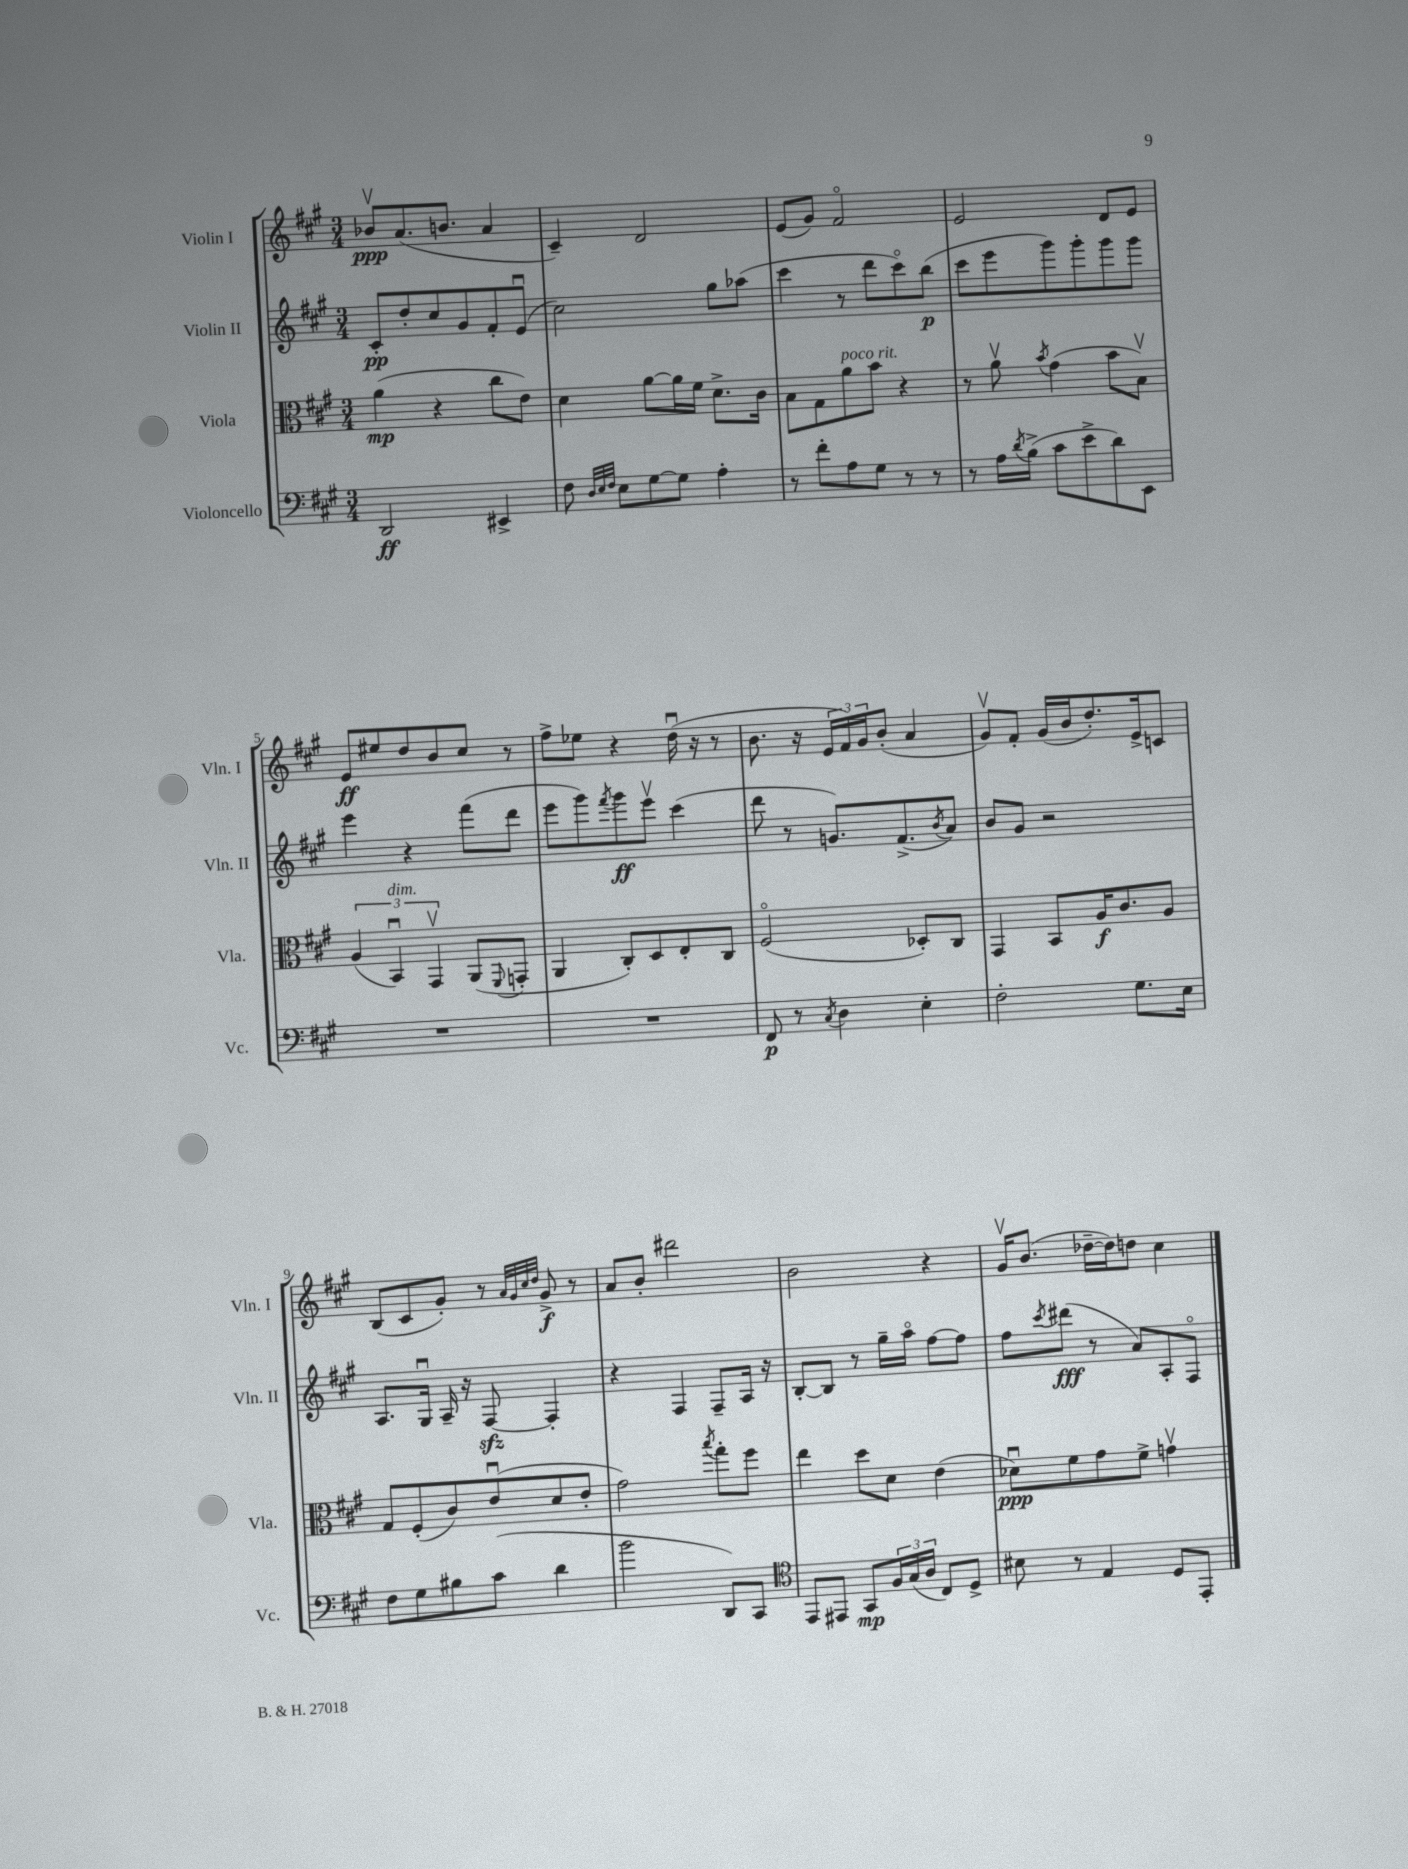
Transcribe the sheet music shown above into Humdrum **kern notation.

**kern	**dynam	**kern	**dynam	**kern	**dynam	**kern	**dynam
*part4	*part4	*part3	*part3	*part2	*part2	*part1	*part1
*staff4	*staff4	*staff3	*staff3	*staff2	*staff2	*staff1	*staff1
*I"Violoncello	*	*I"Viola	*	*I"Violin II	*	*I"Violin I	*
*I'Vc.	*	*I'Vla.	*	*I'Vln. II	*	*I'Vln. I	*
*clefF4	*	*clefC3	*	*clefG2	*	*clefG2	*
*k[f#c#g#]	*	*k[f#c#g#]	*	*k[f#c#g#]	*	*k[f#c#g#]	*
*M3/4	*	*M3/4	*	*M3/4	*	*M3/4	*
=1	=1	=1	=1	=1	=1	=1	=1
2DD/	ff	(4a\	mp	8c#'/L	pp	8b-Xv/L	ppp
.	.	.	.	8dd'/	.	(8.a/	.
.	.	4r	.	8cc#/	.	.	.
.	.	.	.	.	.	8.bn/J	.
.	.	.	.	8g#/	.	.	.
4EE#X^/	.	8cc#\L	.	8f#'/	.	4a/	.
.	.	8e\J)	.	(8eu/J	.	.	.
=2	=2	=2	=2	=2	=2	=2	=2
8F#\	.	4d\	.	2cc#\)	.	4c#~/)	.
32qqD/LLL	.	.	.	.	.	.	.
32qqE/	.	.	.	.	.	.	.
32qqF#/JJJ	.	.	.	.	.	.	.
8E\L	.	.	.	.	.	.	.
[8G#\	.	[8a\L	.	.	.	2d/	.
8G#\J]	.	16a\L]	.	.	.	.	.
.	.	16f#\JJ	.	.	.	.	.
4A'\	.	8.d^\L	.	8gg#\L	.	.	.
.	.	.	.	(8aa-X\J	.	.	.
.	.	16c#\Jk	.	.	.	.	.
=3	=3	=3	=3	=3	=3	=3	=3
8r	.	8B\L	.	4ccc#\	.	(8e/L	.
8f#'\L	.	8G#\	.	.	.	8g#/J)	.
!	!	!LO:TX:a:i:t=poco rit.	!	!	!	!	!
8A\	.	8a\	.	8r	.	2f#/	.
8G#\J	.	8b\J	.	8ddd\L	.	.	.
8r	.	4r	.	8ccc#\)	.	.	.
8r	.	.	.	(8bb\J	p	.	.
=4	=4	=4	=4	=4	=4	=4	=4
8r	.	8r	.	8ccc#\L	.	2e/	.
16A\LL	.	8av\	.	8eee\	.	.	.
8qd/	.	.	.	.	.	.	.
(16B^\JJ	.	.	.	.	.	.	.
.	.	8qb/	.	.	.	.	.
8c#\L	.	(4g#\	.	8ggg#\)	.	.	.
8e^\	.	.	.	8ggg#'\	.	.	.
8d\)	.	8b\L	.	8ggg#\	.	8d/L	.
8EE\J	.	8Bv\J)	.	8ggg#\J	.	8e/J	.
!!LO:LB:g=z
=5	=5	=5	=5	=5	=5	=5	=5
2.r	.	(6A/	.	4eee\	.	8e/L	ff
.	.	.	.	.	.	8ee#X/	.
!	!	!LO:TX:a:i:t=dim.	!	!	!	!	!
.	.	6BBu/)	.	.	.	.	.
.	.	.	.	4r	.	8dd/	.
.	.	6GG#v/	.	.	.	.	.
.	.	.	.	.	.	8b/	.
.	.	(8AA/L	.	(8fff#\L	.	8cc#/J	.
.	.	8qqFF#/	.	.	.	.	.
.	.	8GGn'/J	.	8ddd\J	.	8r	.
=6	=6	=6	=6	=6	=6	=6	=6
2.r	.	4AA/	.	8eee\L	.	8ff#^\L	.
.	.	.	.	8ggg#\)	.	8ee-X\J	.
.	.	.	.	8qfff#/	.	.	.
.	.	8C#'/L)	.	8ggg#\	ff	4r	.
.	.	8D/	.	8eeev\J	.	.	.
.	.	8E'/	.	(4ccc#\	.	(16ddu\	.
.	.	.	.	.	.	16r	.
.	.	8C#/J	.	.	.	8r	.
=7	=7	=7	=7	=7	=7	=7	=7
8FF#/	p	(2F#/	.	8ddd\	.	8.b\	.
8r	.	.	.	8r	.	.	.
.	.	.	.	.	.	16r	.
8qC#/	.	.	.	.	.	.	.
4D\	.	.	.	8.gn/L)	.	24e/LL	.
.	.	.	.	.	.	24f#/)	.
.	.	.	.	.	.	24g#/J	.
.	.	.	.	.	.	(8b'/J	.
.	.	.	.	(8.f#^/	.	.	.
4E'\	.	8D-X'/L)	.	.	.	4a/	.
.	.	.	.	8qb/	.	.	.
.	.	8C#/J	.	8a/J)	.	.	.
=8	=8	=8	=8	=8	=8	=8	=8
2F#'\	.	4GG#/	.	8b/L	.	8g#v/L)	.
.	.	.	.	8g#/J	.	8f#'/J	.
.	.	8BB/L	.	2r	.	(16g#/LL	.
.	.	.	.	.	.	16b/J	.
.	.	16A/K	f	.	.	8.dd'/)	.
.	.	8.c#/	.	.	.	.	.
8.G#\L	.	.	.	.	.	.	.
.	.	.	.	.	.	16e^/k	.
.	.	8A/J	.	.	.	8cn/J	.
16E\Jk	.	.	.	.	.	.	.
!!LO:LB:g=z
=9	=9	=9	=9	=9	=9	=9	=9
8F#\L	.	8G#/L	.	8.A/L	.	(8B/L	.
8G#\	.	(8F#'/	.	.	.	8c#/	.
.	.	.	.	16G#u/Jk	.	.	.
8B#X\	.	8c#/)	.	16A~/	.	8g#'/J)	.
.	.	.	.	16r	.	.	.
(8c#\J	.	(8eu/	.	[8F#zz/	.	8r	.
.	.	.	.	.	.	32qqa/LLL	.
.	.	.	.	.	.	32qqg#/	.
.	.	.	.	.	.	32qqcc#/	.
.	.	.	.	.	.	32qqdd/JJJ	.
4d\	.	8d/	.	4F#'/]	.	8g#^/	f
.	.	8e'/J	.	.	.	8r	.
=10	=10	=10	=10	=10	=10	=10	=10
2b\	.	2g#\)	.	4r	.	8a/L	.
.	.	.	.	.	.	8b'/J	.
.	.	.	.	4F#/	.	2ddd#X\	.
.	.	8qbb/	.	.	.	.	.
8DD/L)	.	8gg#'\L	.	8F#~/L	.	.	.
8CC#/J	.	8ff#\J	.	16A/Jk	.	.	.
.	.	.	.	16r	.	.	.
=11	=11	=11	=11	=11	=11	=11	=11
*clefC4	*	*	*	*	*	*	*
8EE/L	.	4ee\	.	[8B'/L	.	2b\	.
8EE#X/J	.	.	.	8B/J]	.	.	.
8GG#/L	mp	8dd\L	.	8r	.	.	.
24F#/L	.	8d\J	.	16gg#~\LL	.	.	.
(24G#/	.	.	.	.	.	.	.
.	.	.	.	16aa\JJ	.	.	.
24A/JJ	.	.	.	.	.	.	.
8C#/L)	.	(4e\	.	[8ff#\L	.	4r	.
8D^/J	.	.	.	8ff#\J]	.	.	.
=12	=12	=12	=12	=12	=12	=12	=12
8B#X\	.	8d-Xu\L)	ppp	8ff#\L	.	16g#v/KL	.
.	.	.	.	.	.	(8.b/J	.
.	.	.	.	8qccc#/	.	.	.
8r	.	8f#\	.	(8ddd#X\J	fff	.	.
4E/	.	8g#\	.	8r	.	[16dd-X~\LL	.
.	.	.	.	.	.	16dd-\J])	.
.	.	8f#^\J	.	8a/L)	.	8ddn\J	.
8D/L	.	4gnv\	.	8A'/	.	4cc#\	.
8EE'/J	.	.	.	8F#/J	.	.	.
==	==	==	==	==	==	==	==
*-	*-	*-	*-	*-	*-	*-	*-
